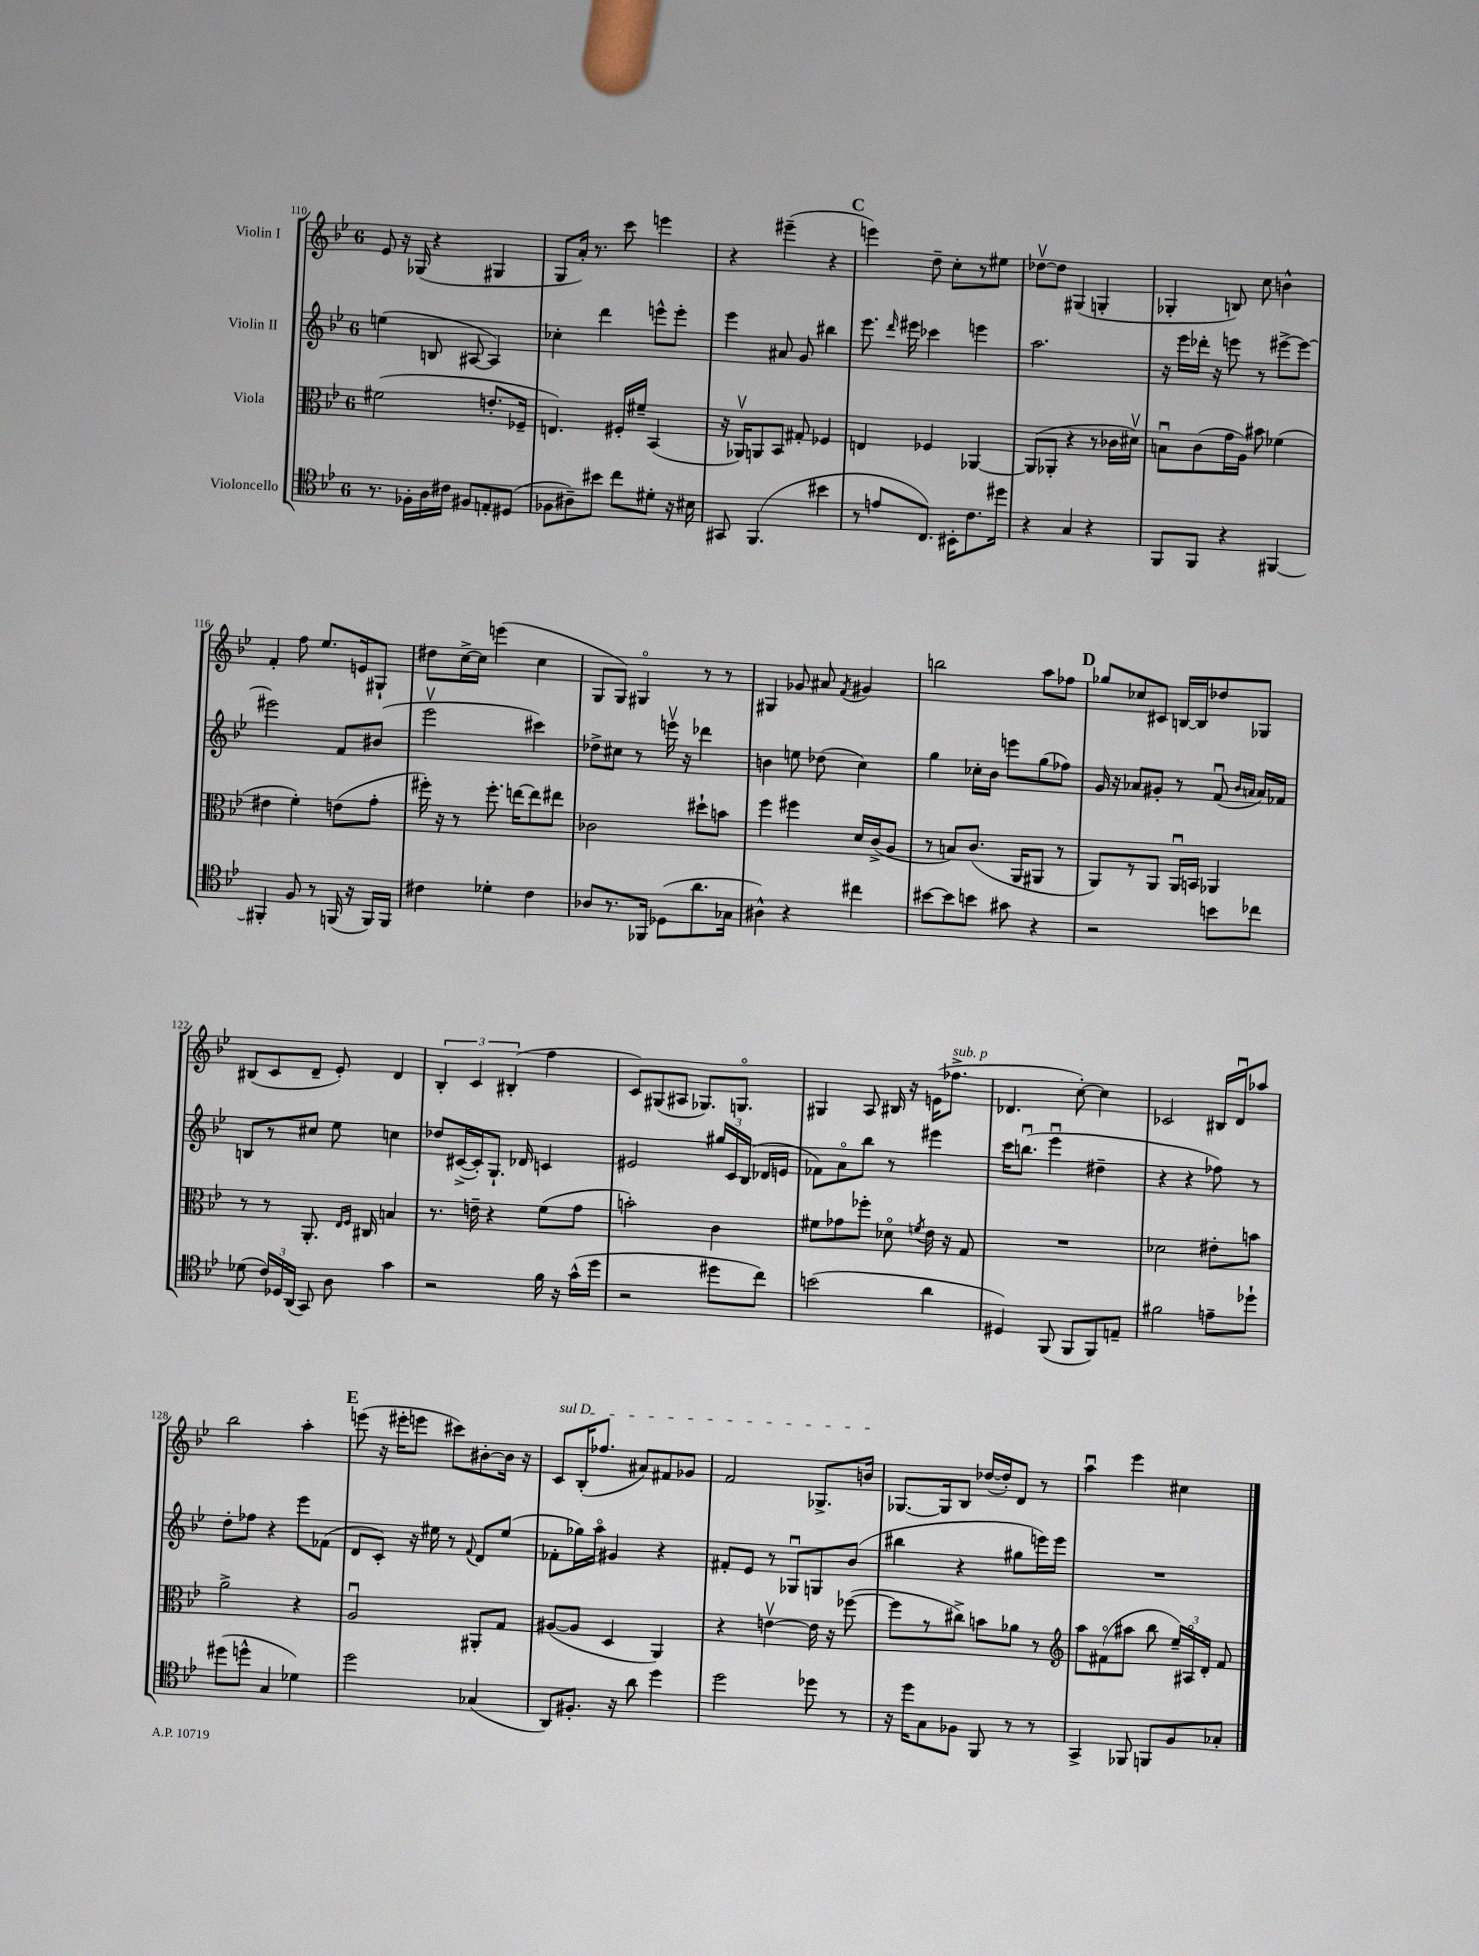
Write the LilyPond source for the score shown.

<<
\new StaffGroup <<
\new Staff = "s0" \with { instrumentName = "Violin I" } {
    \clef treble \key bes \major \once \override Staff.TimeSignature.style = #'single-digit \time 6/8
    \autoBeamOff ees'8 r16 ges16( r4 gis4 |
    g8[ a'16]-.) r8. c'''8 e'''4 |
    r4 eis'''4--( r4 |
    \mark \markup { \bold "C" } e'''4) d''8-- c''8[-. r8 eis''8] |
    des''8[~\upbow des''8] gis4( g4-. |
    ges4-. b8) c''8 b'4-^ |
    f'4-. f''8 ees''8.[ e'16 gis8]-! |
    dis''8[ c''16~-> c''16] e'''4( c''4 |
    g8[ g8]) gis4\flageolet r8 r8 |
    gis4 ges'8 ais'8 \acciaccatura { f'8 } gis'4 |
    b''2 a''8[ fes''8] |
    \mark \markup { \bold "D" } ges''8[ ces''8 cis'8] b16[~ b16 des''8 ges8] |
    bis8[( c'8 d'8]-- ees'8-.) d'4 |
    \tuplet 3/2 { bes4-. c'4 bis4-.( } f''4 |
    c'8[) gis8( ais8] ges8.[) g8.]\flageolet |
    gis4 a8 bis16 r16 e'16[( fes''8.]->^\markup { \italic "sub. p" } |
    des'4. c''8~-.) c''4 |
    ces'2 bis16[ d'16\downbow aes''8] |
    bes''2 a''4-. |
    \mark \markup { \bold "E" } e'''8( r16 eis'''16[-. e'''8] cis'''8[) bis'8~-. bis'16] r16 |
    \once \override TextSpanner.bound-details.left.text = \markup { \italic "sul D" } c'8[\startTextSpan bes16-.( fes''8.] ais'8[) fis'8 ges'8] |
    f'2 ges8.[-> b'16]\stopTextSpan |
    ges8.[~ ges16 bes8] des''16[~( des''16-.) d'8] r8 |
    a''4\downbow ees'''4 cis''4 \bar "|." |
}
\new Staff = "s1" \with { instrumentName = "Violin II" } {
    \clef treble \key bes \major \once \override Staff.TimeSignature.style = #'single-digit \time 6/8
    \autoBeamOff e''4( b8 ais8~ ais4) |
    ces''4-. d'''4 e'''8[-^ e'''8]-. |
    ees'''4 ais'8 g'8 bis''4 |
    \mark \markup { \bold "C" } ees'''8. \grace { d'''16 } eis'''16 ces'''4 e'''4 |
    a''2. |
    r16 ees'''16[ des'''16]-. r16 e'''8 r8 eis'''8[~-> eis'''8]~ |
    eis'''2 f'8[ bis'8]( |
    ees'''2\upbow cis'''4) |
    des''8[-> cis''8] r8 e'''16\upbow r16 des'''4 |
    b'4 e''8 des''8( c''4) |
    g''4 ces''16[-. bes'16] e'''8[ g''8( fes''8]) |
    \mark \markup { \bold "D" } g'16 r16 aes'8[ gis'8]-. r8 f'8\downbow( \grace { bes'16[ a'16] } a'16[) fes'16] |
    b8[ r8 cis''8] ees''8 c''4 |
    des''8[ cis'16~->( cis'16-.) g8.]-! des'16 c'4 |
    eis'2 \tuplet 3/2 { gis''16[ c'16 bes16]( } des'16[ e'16] |
    fes'8[) a'8\flageolet bes''8] r8 eis'''4 |
    c'''16[ b''8.]\downbow( ees'''4\downbow dis''4-- |
    r4 r4 fes''8) r8 |
    d''8[-. fes''8] r4 ees'''8[ fes'8]( |
    \mark \markup { \bold "E" } d'8[ c'8]-.) r16 eis''16 r8 \appoggiatura { f'8 } d'8[ eis''8]( |
    fes'8[-. ges''16) a''16]\flageolet gis'4 r4 |
    fis'8[-. ees'8] r8 ges8[\downbow g8 bes'8]( |
    bis''4 r4 gis''8[ e'''16) e'''16] |
    R2. \bar "|." |
}
\new Staff = "s2" \with { instrumentName = "Viola" } {
    \clef alto \key bes \major \once \override Staff.TimeSignature.style = #'single-digit \time 6/8
    \autoBeamOff fis'2( e'8.[-. fes16]-- |
    e4.) fis16[-. fis'16]-- bes,4( |
    r16 aes,16[\upbow) a,8 bes,8] gis8-. fes4 |
    \mark \markup { \bold "C" } e4 fes4 aes,4~ |
    aes,8[( aes,8]-. r4 r8 ces'16[ dis'16]\upbow) |
    b8[\downbow c'8( g'16 a16]) bis'8 fes'4( |
    eis'4 f'4-.) e'8[( g'8]-. |
    fis''16-.) r16 r8 fis''8.-. e''16[~ e''8 eis''8] |
    ces'2 dis''8[-! b'8] |
    f''4 fis''4 d'16[ c'16->( a8] |
    r8 b8[) c'8.]( a,16[ ais,8] r8 |
    \mark \markup { \bold "D" } a,8[) r8 a,8] a,16[\downbow b,16] aes,4 |
    r8 r8 a,8.-. \grace { ees16[ f16] } cis16 b4 |
    r8. e'16-- r4 f'8[( g'8] |
    b'2-.) c'4 |
    fis'8[ ges'8 fes''8]-. des'8\flageolet \acciaccatura { f'8 } ees'16 r16 g8 |
    R2. |
    des'2 eis'8[-. b'8] |
    a'2-> r4 |
    \mark \markup { \bold "E" } a2\downbow ais,8[-. g8] |
    ais8[~( ais8] d4 a,4) |
    r4 e'4~\upbow e'16 r16 fes''8~( |
    fes''8[ r8 cis''8]->) b'8[ aes'8] r8 |
    \clef treble a''8[ fis'8\flageolet( ais''8] bes''8 \tuplet 3/2 { ees''16[--) ais16\flageolet d'16]-. } fis'8 \bar "|." |
}
\new Staff = "s3" \with { instrumentName = "Violoncello" } {
    \clef tenor \key bes \major \once \override Staff.TimeSignature.style = #'single-digit \time 6/8
    \autoBeamOff r8. fes16[-. a16 cis'16] fis8[ e8-. dis8]( |
    fes8[ ais8--) bis'8] c''8[ dis'8]-. r16 bis16 |
    gis,8 f,4.( bis'4 |
    \mark \markup { \bold "C" } r8 e'8[ c8.]) bis,16[-. c'8. dis''16] |
    r4 g4 r4 |
    f,8[ f,8] r4 fis,4~ |
    fis,4-. f8 r8 f,16( r16 f,16[) f,16] |
    cis'4 des'4-. cis'4 |
    aes8[ r8. fes,16] des8[( a'8. ges16] |
    ais4-^) r4 cis''4 |
    bis'8[~ bis'8 b'8] gis'8 r4 |
    \mark \markup { \bold "D" } r2 b'8[ ces''8] |
    des'8( \tuplet 3/2 { c'16[) des16 a,16]( } g,8) a8 g'4 |
    r2 f'16 r16 g'16[-^( d''16] |
    r2 dis''8[ c''8]) |
    b'2( a'4 |
    dis4) f,8( f,8[ f,8) e8]-- |
    fis'2 e'8[-- des''8]-! |
    dis''8[( d''8]-^ g4 des'4) |
    \mark \markup { \bold "E" } d''2 ges4( |
    a,8[) fis8.]-. r16 a'8 d''4 |
    d''2 des''8 r8 |
    r16 d''16[ g8 fes8] f,8 r8 r8 |
    g,4-> fes,8 f,8[ f8 ges8]-. \bar "|." |
}
>>
>>
\layout { \context { \Score currentBarNumber = #110 } }
